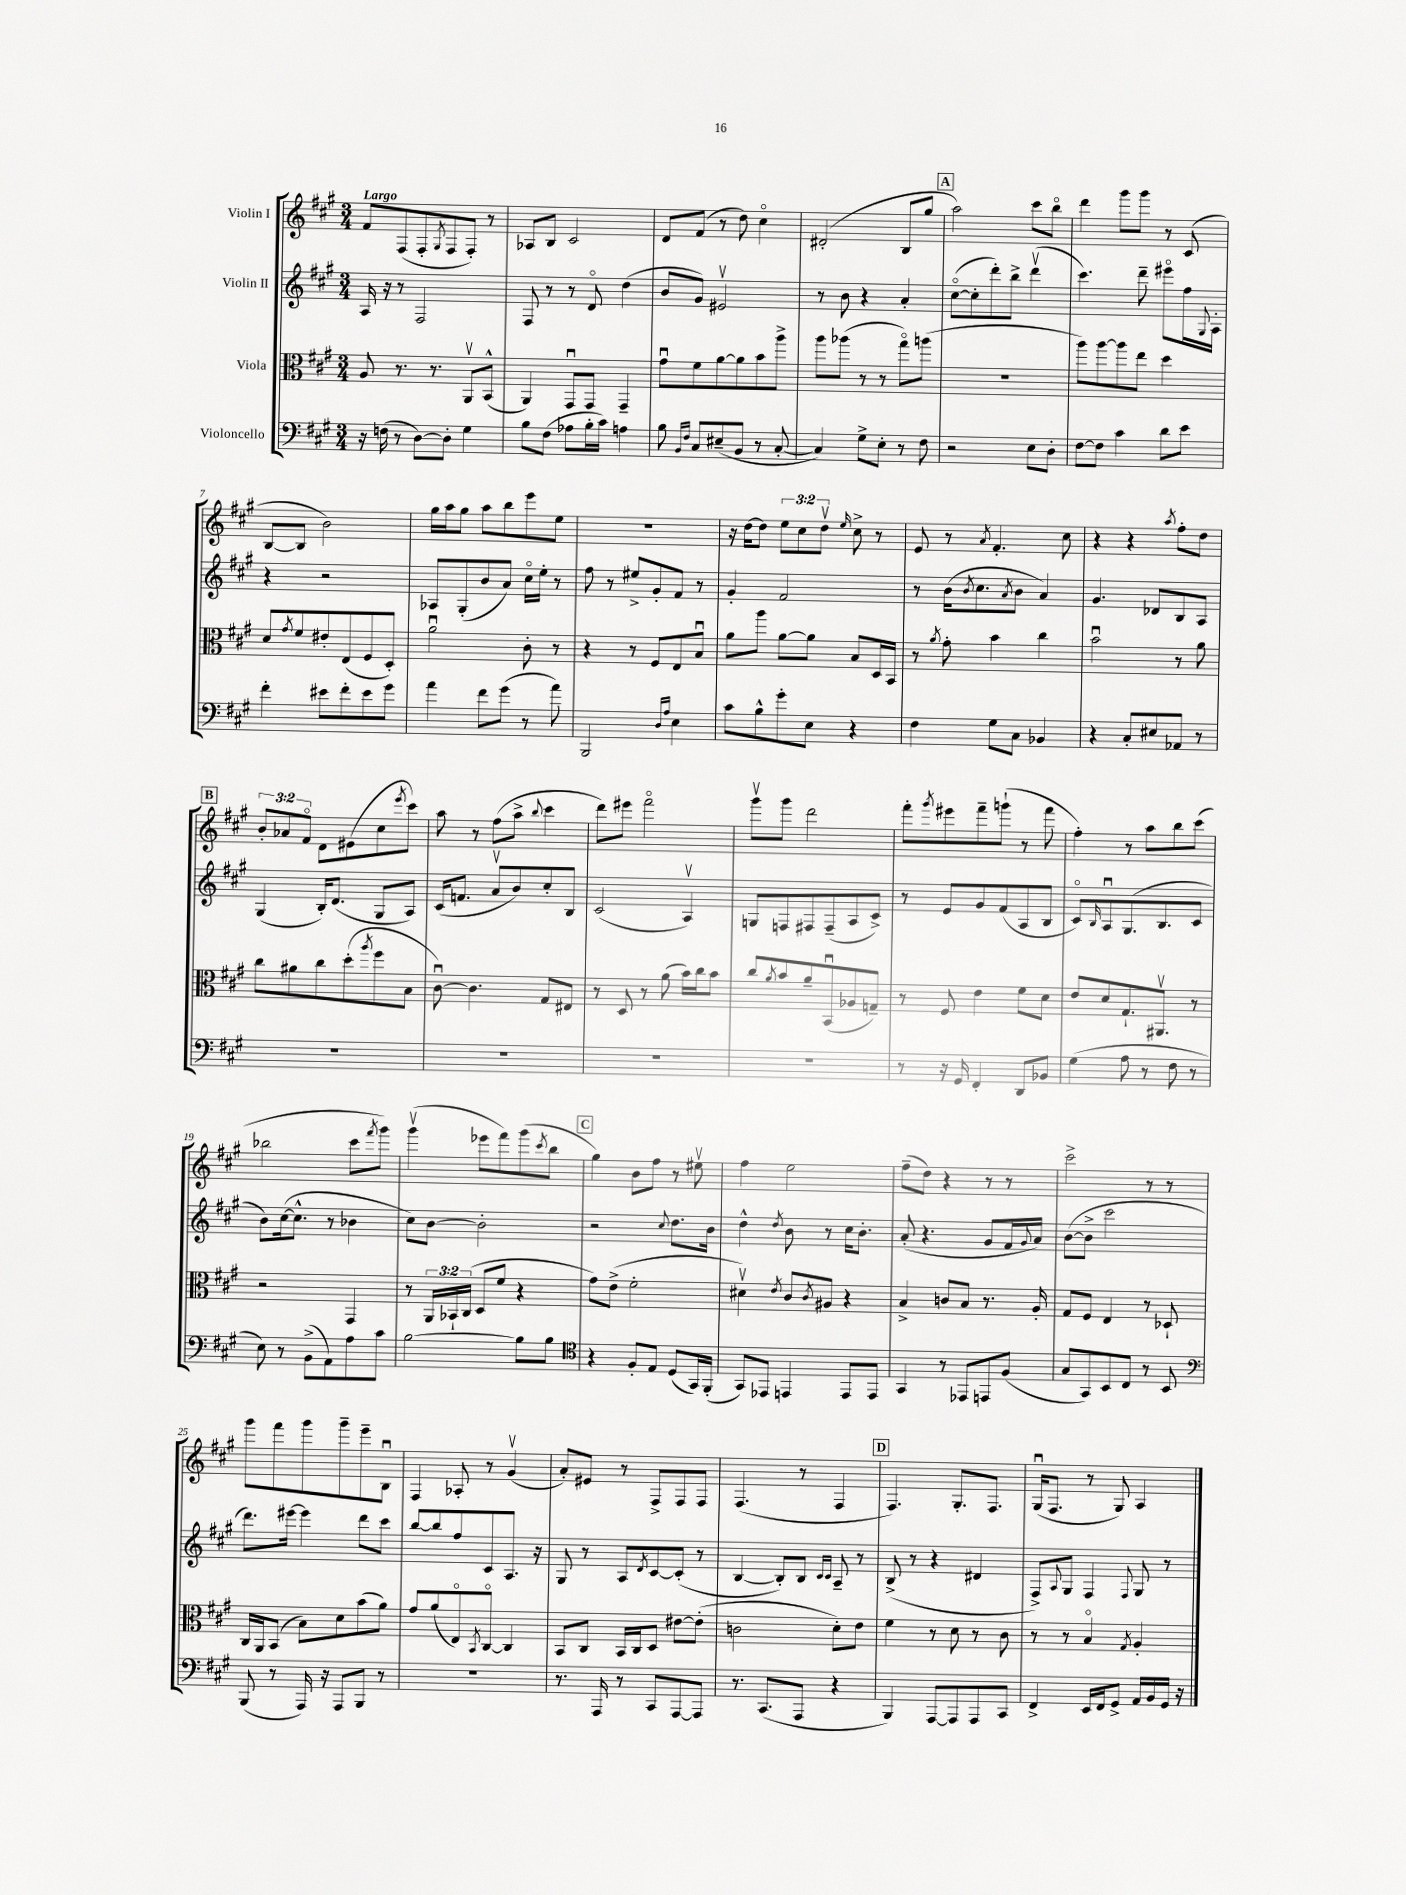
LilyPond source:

<<
\new StaffGroup <<
\new Staff = "s0" \with { instrumentName = "Violin I" } {
    \clef treble \key a \major \numericTimeSignature \time 3/4 \override Staff.TupletNumber.text = #tuplet-number::calc-fraction-text \tempo "Largo"
    fis'8 fis8( fis8-. \acciaccatura { gis8 } fis8 fis8-.) r8 |
    aes8 b8 cis'2 |
    d'8 fis'8( r8 d''8) cis''4\flageolet |
    dis'2-.( b8 gis''8 |
    \mark \markup { \box "A" } a''2) cis'''8 b''8\flageolet |
    d'''4 gis'''8 gis'''8 r8 cis'8( |
    b8~ b8 b'2) |
    gis''16 a''16 gis''8 a''8 b''8 e'''8 e''8 |
    R2. |
    r16 d''16~ d''8 \tuplet 3/2 { e''8 cis''8 d''8\upbow } \grace { e''16 } cis''8-> r8 |
    e'8 r8 \acciaccatura { a'8 } fis'4.-. cis''8 |
    r4 r4 \acciaccatura { a''8 } fis''8-. d''8 |
    \mark \markup { \box "B" } \tuplet 3/2 { b'8-. aes'8 fis'8\flageolet } d'8 eis'8( cis''8 \acciaccatura { e'''8 } cis'''8) |
    a''8 r8 fis''8( a''8-> \appoggiatura { b''8 } cis'''4 |
    d'''8) eis'''8 fis'''2\flageolet |
    gis'''8\upbow gis'''8 d'''2 |
    fis'''8-. \acciaccatura { gis'''8 } eis'''8 fis'''8-- g'''8-!( r8 fis'''8 |
    fis''4-.) r8 a''8 b''8 cis'''8( |
    bes''2 cis'''8 \acciaccatura { fis'''8 } gis'''8) |
    gis'''4\upbow( ees'''8 fis'''8) gis'''8( \acciaccatura { cis'''8 } b''8 |
    \mark \markup { \box "C" } gis''4) b'8 fis''8 r8 eis''8\upbow |
    fis''4 e''2 |
    fis''8--( d''8) r4 r8 r8 |
    cis'''2-> r8 r8 |
    gis'''8 fis'''8 gis'''8 gis'''8-- e'''8-- b8\downbow |
    fis4 aes8-. r8 gis'4\upbow( |
    a'8-.) eis'8 r8 fis8-> fis8 fis8 |
    fis4.( r8 fis4 |
    \mark \markup { \box "D" } fis4.) gis8.-. fis8. |
    gis16\downbow( fis8. r8 gis8) a4 \bar "|." |
}
\new Staff = "s1" \with { instrumentName = "Violin II" } {
    \clef treble \key a \major \numericTimeSignature \time 3/4
    a16 r16 r8 fis2 |
    fis8 r8 r8 d'8\flageolet d''4( |
    b'8 gis'8) eis'2\upbow |
    r8 b'8 r4 a'4-. |
    \mark \markup { \box "A" } cis''8~\flageolet( cis''8-. d'''8-.) b''8-> d'''4\upbow( |
    cis'''4.) d'''8-- eis'''8\flageolet fis''16 \appoggiatura { gis8 } a16-. |
    r4 r2 |
    aes8 gis8-.( b'8 a'8) cis''16\flageolet e''16-. r8 |
    fis''8 r8 eis''8-> gis'8-. fis'8 r8 |
    gis'4-. fis'2 |
    r8 b'16( \acciaccatura { b'8 } cis''8. \acciaccatura { a'8 } b'8 a'4) |
    gis'4. des'8 b8 a8 |
    \mark \markup { \box "B" } gis4( b16-.) d'8.( gis8 a8) |
    cis'16( f'8. a'8\upbow b'8) cis''8-. b8 |
    cis'2( a4\upbow) |
    g8 f8 fis8 fis8--( a8 cis'8->) |
    r8 e'8 gis'8 fis'8( a8 b8 |
    cis'8\flageolet) \grace { b16 } a8\downbow gis8.( b8. cis'8 |
    b'8) cis''16~( cis''8.-^ r8 bes'4 |
    cis''8) b'8~ b'2-. |
    \mark \markup { \box "C" } r2 \appoggiatura { cis''8 } d''8. b'16 |
    d''4-^ \acciaccatura { d''8 } b'8 r8 cis''16 b'8.-. |
    a'8-.( r4. gis'8 fis'16 \appoggiatura { gis'8 } a'16) |
    b'8~( b'8-> cis'''2 |
    d'''8.) eis'''16~ eis'''4 d'''8 cis'''8 |
    b''8~ b''8 fis''8 cis'8 a8. r16 |
    gis8 r8 a8 \acciaccatura { d'8 } cis'8~ cis'8-.( r8 |
    b4~ b8-.) b8 \grace { cis'16 cis'16 } a8-- r8 |
    \mark \markup { \box "D" } b8->( r8 r4 dis'4 |
    fis8->) \appoggiatura { a8 } gis8 fis4 \appoggiatura { fis8 } gis8 r8 \bar "|." |
}
\new Staff = "s2" \with { instrumentName = "Viola" } {
    \clef alto \key a \major \numericTimeSignature \time 3/4 \override Staff.TupletNumber.text = #tuplet-number::calc-fraction-text
    a8 r8. r8. a,8\upbow b,8-^( |
    a,4) gis,8\downbow gis,8 gis,4-- |
    gis'8\downbow fis'8 a'8~ a'8 b'8 a''8-> |
    a''8 aes''8( r8 r8 gis''8\flageolet) a''8( |
    \mark \markup { \box "A" } R2. |
    a''8) a''8~ a''8 e''8 d''4 |
    d'8 \acciaccatura { gis'8 } fis'8 eis'8-. e8( fis8 d8-.) |
    a'2\downbow cis'8-. r8 |
    r4 r8 fis8 e8 b8\downbow |
    a'8 a''8 a'8~ a'8 b8 d16 b,16 |
    r8 \acciaccatura { a'8 } gis'8-. b'4 cis''4 |
    b'2\downbow r8 a'8 |
    \mark \markup { \box "B" } cis''8 ais'8 cis''8 d''8-.( \acciaccatura { a''8 } fis''8 b8 |
    cis'8~\downbow) cis'4. gis8 eis8 |
    r8 d8 r8 a'8( b'16) cis''16 b'8 |
    cis''8 \acciaccatura { a'8 } b'8 a'8-- b,8\downbow( aes8 g8--) |
    r8 fis8 e'4 fis'8 d'8 |
    e'8 d'8 gis8.-! ais,8.\upbow r8 |
    r2 gis,4 |
    r8 \tuplet 3/2 { a,16 bes,16-! cis16( } d8 fis'8 r4 |
    \mark \markup { \box "C" } gis'8) e'8->( fis'2-. |
    dis'4\upbow) \acciaccatura { e'8 } cis'8 \acciaccatura { cis'8 } ais8 r4 |
    b4-> c'8 b8 r8. a16-. |
    gis8 fis8 e4 r8 des8-! |
    cis16 a,16 b,8( b8) d'8 b'8( a'8) |
    gis'8 a'8( e8\flageolet) \acciaccatura { b,8 } cis8~\flageolet cis4 |
    b,8 cis8 b,16 cis16 d8 eis'8~ eis'8-.( |
    c'2 d'8-.) e'8 |
    \mark \markup { \box "D" } fis'4 r8 d'8 r8 cis'8 |
    r8 r8 b4\flageolet \acciaccatura { gis8 } a4-. \bar "|." |
}
\new Staff = "s3" \with { instrumentName = "Violoncello" } {
    \clef bass \key a \major \numericTimeSignature \time 3/4
    r16 f16( r8 d8~) d8-. gis4 |
    b8 fis8( aes8 b16-. cis'16) a4 |
    b8 \grace { b,16 fis16 } cis8 eis8--( b,8 r8 cis8~-. |
    cis4) gis8-> e8-. r8 fis8 |
    \mark \markup { \box "A" } r2 e8 d8-. |
    fis8~ fis8 cis'4 d'8 e'8 |
    fis'4-. eis'8 fis'8-. eis'8 gis'8 |
    a'4 fis'8 gis'8( r8 a'8) |
    b,,2 \grace { d16 a16 } e4 |
    cis'8 b8-^ gis'8-. e8 r4 |
    fis4 gis8 cis8 bes,4 |
    r4 cis8-. eis8 aes,8 r8 |
    \mark \markup { \box "B" } R2. |
    R2. |
    R2. |
    R2. |
    r8 r16 gis,16 fis,4-. d,8 bes,8 |
    gis4( a8 r8 fis8 r8 |
    e8) r8 b,8->( a,8) a8 cis'8 |
    b2~ b8 b8 |
    \mark \markup { \box "C" } \clef tenor r4 fis8-. e8 d8( gis,16) fis,16-.( |
    gis,8) ees,8 e,4 e,8 e,8 |
    gis,4 r8 ees,8 e,8 fis8( |
    gis8 gis,8) b,8 cis8 r8 b,8 |
    \clef bass b,,8( r8 a,,16) r16 a,,8 b,,8 r8 |
    R2. |
    r8. a,,16 r8 cis,8 a,,8~ a,,8 |
    r8. cis,8.( a,,8 r4 |
    \mark \markup { \box "D" } b,,4) a,,8~ a,,8 a,,8 cis,8 |
    fis,4-> e,16 fis,16 gis,8-> a,16 b,16 gis,16 r16 \bar "|." |
}
>>
>>
